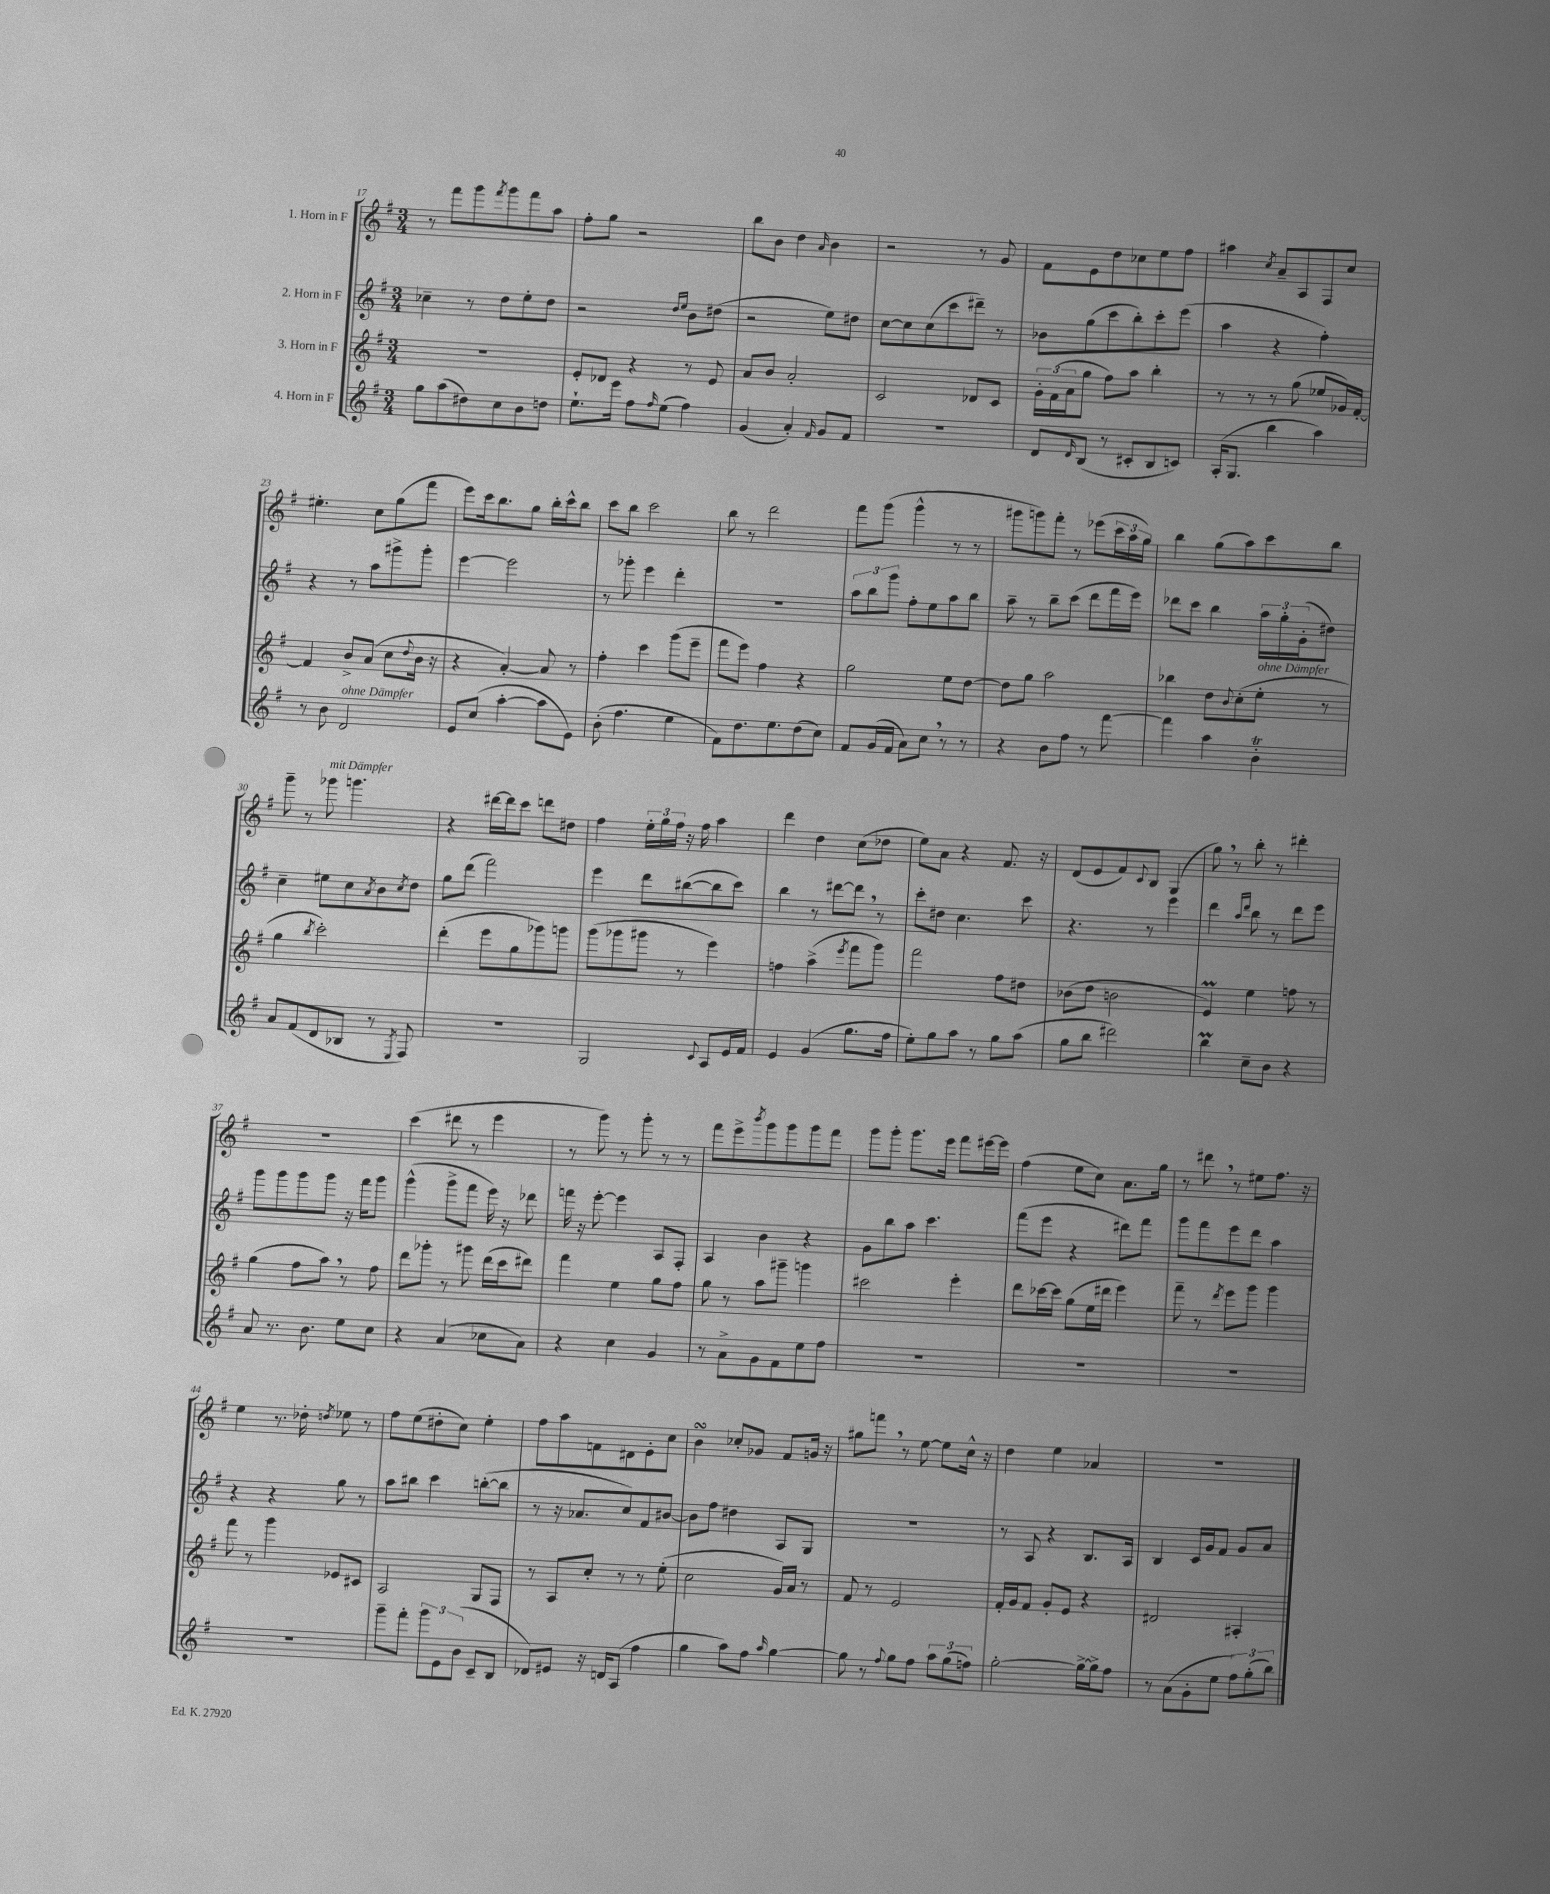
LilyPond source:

<<
\new StaffGroup <<
\new Staff = "s0" \with { instrumentName = "1. Horn in F" } {
    \clef treble \key g \major \numericTimeSignature \time 3/4
    r8 fis'''8 g'''8 \acciaccatura { fis'''8 } g'''8 fis'''8 a''8 |
    fis''8-. g''8 r2 |
    b''8 b'8 d''4 \grace { a'16 } b'4 |
    r2 r8 g'8 |
    fis'8 e'8 d''8 ces''8 e''8 fis''8 |
    ais''4 \acciaccatura { c''8 } a'8-- a8 fis8 c''8 |
    eis''4.-. c''8 g''8( fis'''8 |
    e'''8) c'''16 b''8. g''8 b''16-. c'''16-^ b''8 |
    c'''8 b''8 c'''2 |
    b''8 r8 d'''2 |
    fis'''8 g'''8( g'''4-^ r8 r8 |
    gis'''8 g'''8) fis'''8-. r8 ees'''8( \tuplet 3/2 { c'''16 a''16 g''16) } |
    b''4 g''8( a''8) c'''8 b''8 |
    g'''8-- r8 ges'''8^\markup { \italic "mit Dämpfer" } g'''4. |
    r4 dis'''16~ dis'''16 c'''8 d'''8 dis''8 |
    fis''4 \tuplet 3/2 { e''16-. g''16 fis''16 } r16 fis''16 a''4 |
    d'''4 d''4 c''8( des''8 |
    e''8) a'8 r4 fis'8. r16 |
    d'8( e'8 fis'8) \appoggiatura { c'8 } b8 g4( |
    g''8) \breathe r8 b''8-. r8 dis'''4-. |
    R2. |
    c'''4( dis'''8 r8 e'''4 |
    r8 g'''8) r8 g'''8-. r8 r8 |
    fis'''8 e'''8-> \acciaccatura { b'''8 } g'''8 g'''8 g'''8 fis'''8 |
    g'''8 g'''8-. g'''8. e'''16 fis'''8 eis'''16~ eis'''16 |
    fis''4( e''8 c''8) a'8. g''16 |
    r8 dis'''8 \breathe r8 eis''8 fis''8. r16 |
    e''4 r8. des''16-. \acciaccatura { d''8 } ees''8 r8 |
    fis''8 e''8( dis''8-. c''8) e''4-. |
    fis''8 a''8 f'8 dis'8 e'8-. c''8 |
    b'4\turn ces''8-. ges'8 fis'8 g'16 r16 |
    gis''8 f'''8 \breathe r8 e''8~ e''8 c''16-^ r16 |
    d''4 e''4 aes'4 |
    R2. \bar "|." |
}
\new Staff = "s1" \with { instrumentName = "2. Horn in F" } {
    \clef treble \key g \major \numericTimeSignature \time 3/4
    ces''4-- r8 d''8 e''8-. d''8 |
    r2 \grace { d''16 e''16 } b'8 dis''8( |
    r2 e''8) dis''8 |
    c''8~ c''8 c''8( c'''8 dis'''8--) r8 |
    bes'8 g''8( c'''8 b''8-.) c'''8-. e'''8( |
    a''4 r4 fis''4-.) |
    r4 r8 a''8 gis'''8-> gis'''8-. |
    e'''4~ e'''2 |
    r8 ges'''8-. e'''4 d'''4-. |
    R2. |
    \tuplet 3/2 { a''8 b''8 g'''8 } fis''8-. e''8 a''8 b''8 |
    a''8-- r8 b''8-- c'''8( d'''8 fis'''16 e'''16) |
    des'''8 c'''8 b''4 \tuplet 3/2 { a''16 g''16-. g'16-.( } dis''8) |
    c''4-- eis''8 c''8 \acciaccatura { a'8 } b'8 \acciaccatura { c''8 } d''8 |
    g''8 d'''8( fis'''2) |
    e'''4 d'''8 bis''8~( bis''8 c'''8) |
    b''4 r8 dis'''8~ dis'''8 \breathe r8 |
    c'''8-. dis''8 c''4. c'''8 |
    r4. r8 e'''4 |
    d'''4 \grace { a''16 d'''16 } b''8 r8 d'''8 e'''8 |
    g'''8 g'''8 g'''8 g'''8 r16 fis'''16 g'''8 |
    g'''4-^( g'''8-> fis'''8 e'''16) r16 des'''8 |
    f'''16 r16 e'''8~-. e'''4 a8 fis8-. |
    a4 b'4 r4 |
    g'8 b''8 a''8 c'''4. |
    fis'''8( e'''8 r4 dis'''8) fis'''8 |
    g'''8 fis'''8 e'''8 d'''8 a''4 |
    r4 r4 g''8 r8 |
    a''8 bis''8 c'''4 b''8~-.( b''8 |
    r8 r16 aes'8. c''8) fis'8 bis'8~ |
    bis'8 fis''8 dis''4 a8 g8 |
    R2. |
    r8 a8 r4 b8. a16 |
    b4 c'16 g'16 fis'8 g'8 a'8 \bar "|." |
}
\new Staff = "s2" \with { instrumentName = "3. Horn in F" } {
    \clef treble \key g \major \numericTimeSignature \time 3/4
    R2. |
    e'8-. des'8 r4 r8 e'8 |
    a'8 b'8 a'2-. |
    c'2 des'8 c'8 |
    \tuplet 3/2 { g'16-. fis'16( a'16 } g''8 fis''8) a''8 b''4-. |
    r8 r8 r8 g''8( ees''8 ges'16) fis'16~-. |
    fis'4 b'8-> a'8( c''8 \appoggiatura { d''8 } b'16 r16 |
    r4 a'4~-.) a'8 r8 |
    fis''4-. c'''4 g'''8( e'''8-- |
    fis'''8 e'''8) fis''4 r4 |
    g''2 e''8 d''8~ |
    d''8 g''8 a''2 |
    bes''4 d''8 \appoggiatura { b'8 } c''8-.( e''8-.^\markup { \italic "ohne Dämpfer" } r8 |
    g''4 \acciaccatura { b''8 } c'''2-.) |
    d'''4-.( e'''8 g''8 ges'''8) g'''8 |
    g'''8( ges'''8 gis'''8 r8 e'''4) |
    f''4 a''4->( \acciaccatura { e'''8 } fis'''8 g'''8) |
    fis'''2 fis''8 dis''8 |
    bes'8( d''8 b'2 |
    e'4\prall) e''4 f''8 r8 |
    g''4( fis''8 a''8) \breathe r8 fis''8 |
    d'''8 ges'''8-. r8 gis'''8 d'''16( c'''16 dis'''8) |
    fis'''4 e''4 g''8 fis''8 |
    g''8 r8 a''8 gis'''8-- g'''4 |
    cis'''2 e'''4-. |
    d'''8 ces'''16~ ces'''16 g''8( e''16 dis'''16 e'''4) |
    fis'''8-- r8 \acciaccatura { d'''8 } e'''8 g'''8 g'''4 |
    fis'''8 r8 g'''4 ees'8 cis'8 |
    a2 g8 fis8 |
    r8 a8 c''8-. r8 r8 e''8-.( |
    c''2 g'16) a'16 r8 |
    fis'8 r8 e'2 |
    fis'16-. g'16 fis'8 g'8-. e'8 r4 |
    dis'2 ais4-. \bar "|." |
}
\new Staff = "s3" \with { instrumentName = "4. Horn in F" } {
    \clef treble \key g \major \numericTimeSignature \time 3/4
    g''8 a''8( dis''8) c''8 b'8 d''8 |
    e''8.-! e'''16 fis''8 \grace { fis''16 } e''8( fis''4) |
    g'4( a'4-.) \grace { fis'16 } g'8 fis'8 |
    R2. |
    d'8 \grace { d'16 } b8( r8 cis'8-. b8 c'8) |
    a16-.( g8. b''4 a''4) |
    r8 b'8 d'2^\markup { \italic "ohne Dämpfer" } |
    e'8 c''8( a''4~-. a''8 e'8) |
    b'8-.( fis''4. e''4 |
    fis'8) d''8. e''8. d''8( c''8) |
    fis'8 g'16( fis'16 a'8) c''8 \breathe r8 r8 |
    r4 b'8 fis''8 r8 fis'''8~ |
    fis'''4 a''4 b'4-.\trill |
    a'8 fis'8( d'8 bes8 r8 \acciaccatura { e8 } fis8) |
    R2. |
    g2 \appoggiatura { c'8 } a8 e'16 fis'16 |
    e'4 g'4( g''8. fis''16 |
    e''8-.) g''8 a''8 r8 g''8 a''8( |
    g''8 b''8 dis'''2) |
    b''4\prall c''8-- b'8 r4 |
    a'8 r8. b'8. e''8 c''8 |
    r4 a'4( ces''8 a'8) |
    r4 c''4 g'4 |
    r8 a'8-> g'8 fis'8 e''8 fis''8 |
    R2. |
    R2. |
    R2. |
    R2. |
    g'''8-- fis'''8-. \tuplet 3/2 { g'''8 e'8 b'8( } c'8-- b8 |
    des'8) eis'8 r16 d'16 a8( fis''4 |
    g''4 a''8) fis''8 \grace { a''16 } g''4~ |
    g''8 r8 \appoggiatura { fis''8 } g''8 fis''8 \tuplet 3/2 { a''8 g''8( f''8) } |
    g''2~-. g''16~-> g''16-> fis''8 |
    r8 a'8( g'8-. e''8 \tuplet 3/2 { fis''8) g''8-.( b''8) } \bar "|." |
}
>>
>>
\layout { \context { \Score currentBarNumber = #17 } }
